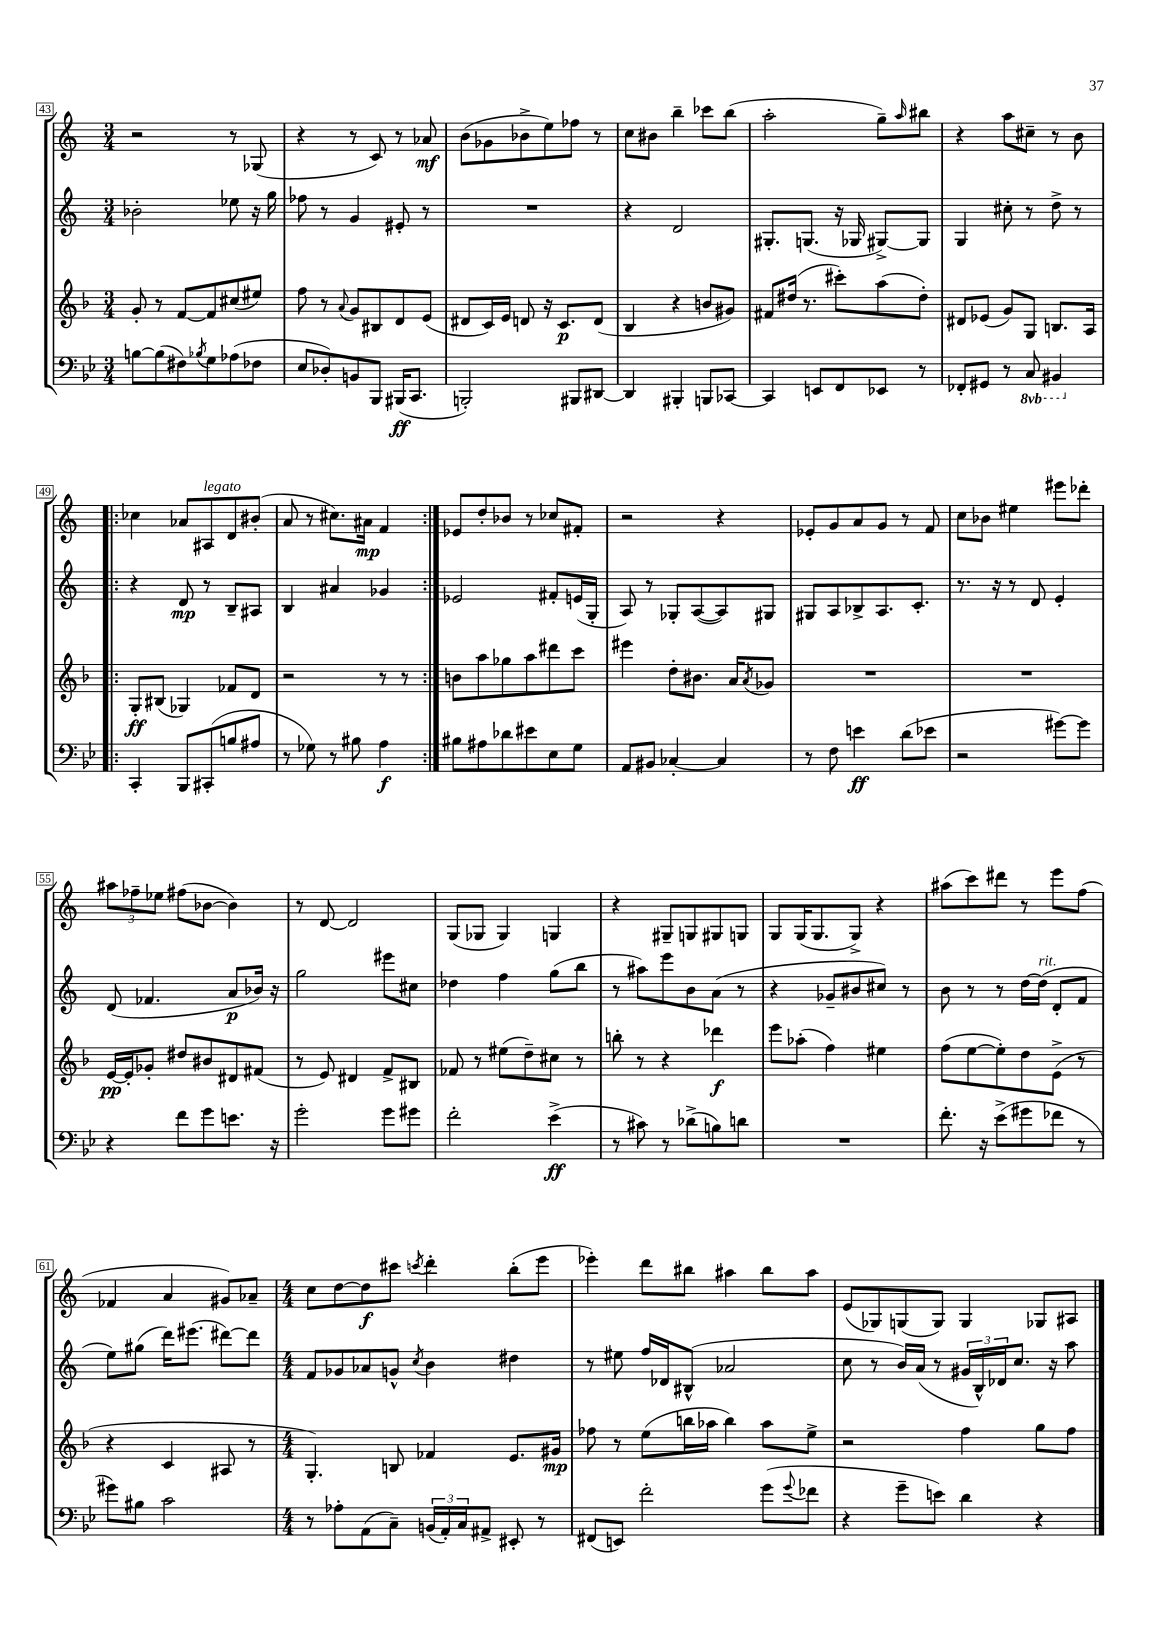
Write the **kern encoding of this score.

**kern	**kern	**kern	**kern
*staff4	*staff3	*staff2	*staff1
*clefF4	*clefG2	*clefG2	*clefG2
*k[b-e-]	*k[b-]	*k[]	*k[]
*M3/4	*M3/4	*M3/4	*M3/4
[8B	8g'	2b-'	2r
(8B]	8r	.	.
8F#)	[8f	.	.
8qB-	.	.	.
8G	8f]	.	.
(8A-	(8cc#	8ee-	8r
8F-	8ee#)	16r	(8G-
.	.	16gg	.
=	=	=	=
8E-	8ff	8ff-	4r
8D-')	8r	8r	.
.	8qqa	.	.
8BB	8g	4g	8r
8BBB-	8B#	.	8c)
(16BBB#	8d	8e#'	8r
8.CC	.	.	.
.	(8e	8r	8a-
=	=	=	=
2BBB')	8d#	2.r	(8b
.	16c)	.	8g-
.	16e	.	.
.	8d	.	8b-^
.	16r	.	8ee)
.	8.c	.	.
8BBB#	.	.	8ff-
[8DD#	(8d	.	8r
=	=	=	=
4DD#]	4B-	4r	8cc
.	.	.	8b#
4BBB#'	4r	2d	4bb~
8BBB	8b	.	8ccc-
[8CC-	8g#)	.	(8bb
=	=	=	=
4CC-]	8f#	8.G#'	2aa'
.	(16dd#	.	.
.	8.r	(8.G	.
8EE	.	.	.
8FF	8ccc#')	16r	.
.	.	16G-	.
8EE-	(8aa	[8G#^)	8gg~)
.	.	.	16qqaa
8r	8dd#')	8G#]	8bb#
=	=	=	=
8FF-'	8d#	4G	4r
8GG#	(8e-	.	.
8r	8g)	8cc#'	8aa
8CC	8G	8r	8cc#~
4BBB#	8.B	8dd^	8r
.	.	8r	8b
.	16A	.	.
=!|:	=!|:	=!|:	=!|:
4CC'	8G'	4r	4cc-
.	(8B#	.	.
8BBB-	4G-)	8d	8a-
(8CC#'	.	8r	8A#
8B	8f-	8B~	8d
8A#	8d	8A#	(8b#'
=	=	=	=
8r	2r	4B	8a
8G-)	.	.	8r
8r	.	4a#	8.cc#)
8B#	.	.	.
.	.	.	16a#
4A	8r	4g-	4f
.	8r	.	.
=:|!	=:|!	=:|!	=:|!
8B#	8b	2e-	8e-
8A#	8aa	.	8dd'
8d-	8gg-	.	8b-
8e#	8aa	.	8r
8E-	8ddd#	8f#'	8cc-
8G	8ccc	(16e	8f#'
.	.	16G'	.
=	=	=	=
8AA	4eee#	8A)	2r
8BB#	.	8r	.
[4C-'	8dd'	8G-'	.
.	8.b#	([8A	.
4C-]	.	8A])	4r
.	16a	.	.
.	8qa	.	.
.	8g-	8G#	.
=	=	=	=
8r	2.r	8G#	8e-'
8F	.	8A	8g
4e	.	8B-^	8a
.	.	8.A	8g
(8d	.	.	8r
.	.	8.c'	.
8e-	.	.	8f
=	=	=	=
2r	2.r	8.r	8cc
.	.	.	8b-
.	.	16r	.
.	.	8r	4ee#
.	.	8d	.
[8g#)	.	4e'	8eee#
8g#]	.	.	8ddd-'
=	=	=	=
4r	[16e	(8d	12aa#
.	16e']	.	.
.	.	.	12ff-~
.	8g-'	4.f-	.
.	.	.	12ee-
8f	8dd#	.	(8ff#
8g	8b#	.	[8b-
8.e	8d#	8a	4b-])
.	(8f#	16b-)	.
16r	.	16r	.
=	=	=	=
2g'	8r	2gg	8r
.	8e)	.	[8d
.	4d#	.	2d]
8g	8f^	8eee#	.
8g#	8B#	8cc#	.
=	=	=	=
2f'	8f-	4dd-	(8G
.	8r	.	8G-
.	(8ee#	4ff	4G-)
.	8dd~)	.	.
(4e-^	8cc#	(8gg	4G
.	8r	8bb	.
=	=	=	=
8r	8bb'	8r	4r
8c#)	8r	8aa#)	.
8r	4r	8eee	8G#~
(8d-^	.	8b	8G
8B)	4ddd-	(8a	8G#
8d	.	8r	8G
=	=	=	=
2.r	8eee	4r	8G
.	(8aa-'	.	(16G
.	.	.	8.G
.	4ff)	8g-~	.
.	.	8b#	8G^)
.	4ee#	8cc#)	4r
.	.	8r	.
=	=	=	=
8.f'	(8ff	8b	(8aa#
.	[8ee	8r	8ccc)
16r	.	.	.
(8e-^	8ee'])	8r	8ddd#
8g#	8dd	[16dd	8r
.	.	(16dd]	.
8f-	(8e^	8d'	8eee
8r	8r	8f	(8ff
=	=	=	=
8g#)	4r	8ee)	4f-
8B#	.	(8gg#	.
2c	4c	16ddd)	4a
.	.	(8.eee#	.
.	8A#	[8ddd#)	8g#)
.	8r	8ddd#]	8a-~
=	=	=	=
*M4/4	*M4/4	*M4/4	*M4/4
8r	4.G')	8f	8cc
8A-'	.	8g-	[8dd
(8AA	.	8a-	8dd]
8C~)	8B	8g^^	8ccc#
.	.	8qcc	8qccc
(24BB	4f-	4b	4ddd'
24AA')	.	.	.
24C	.	.	.
8AA#^	.	.	.
8EE#'	8.e	4dd#	(8bb'
8r	.	.	8eee
.	16g#	.	.
=	=	=	=
(8FF#	8ff-	8r	4eee-')
8EE)	8r	8ee#	.
2f'	(8ee	16ff	8ddd
.	.	16d-	.
.	16bb	(8B#^^	8bb#
.	16aa-	.	.
.	4bb)	2a-	4aa#
(8g	8aa-	.	8bb#
8qqg	.	.	.
8f-	8ee^	.	8aa#
=	=	=	=
4r	2r	8cc	(8e
.	.	8r	8G-)
8g~	.	16b)	(8G
.	.	(16a	.
8e)	.	8r	8G)
4d	4ff	24g#	4G
.	.	24B^^)	.
.	.	24d-	.
.	.	8.cc	.
4r	8gg	.	8G-
.	.	16r	.
.	8ff	8aa	8A#
==	==	==	==
*-	*-	*-	*-
